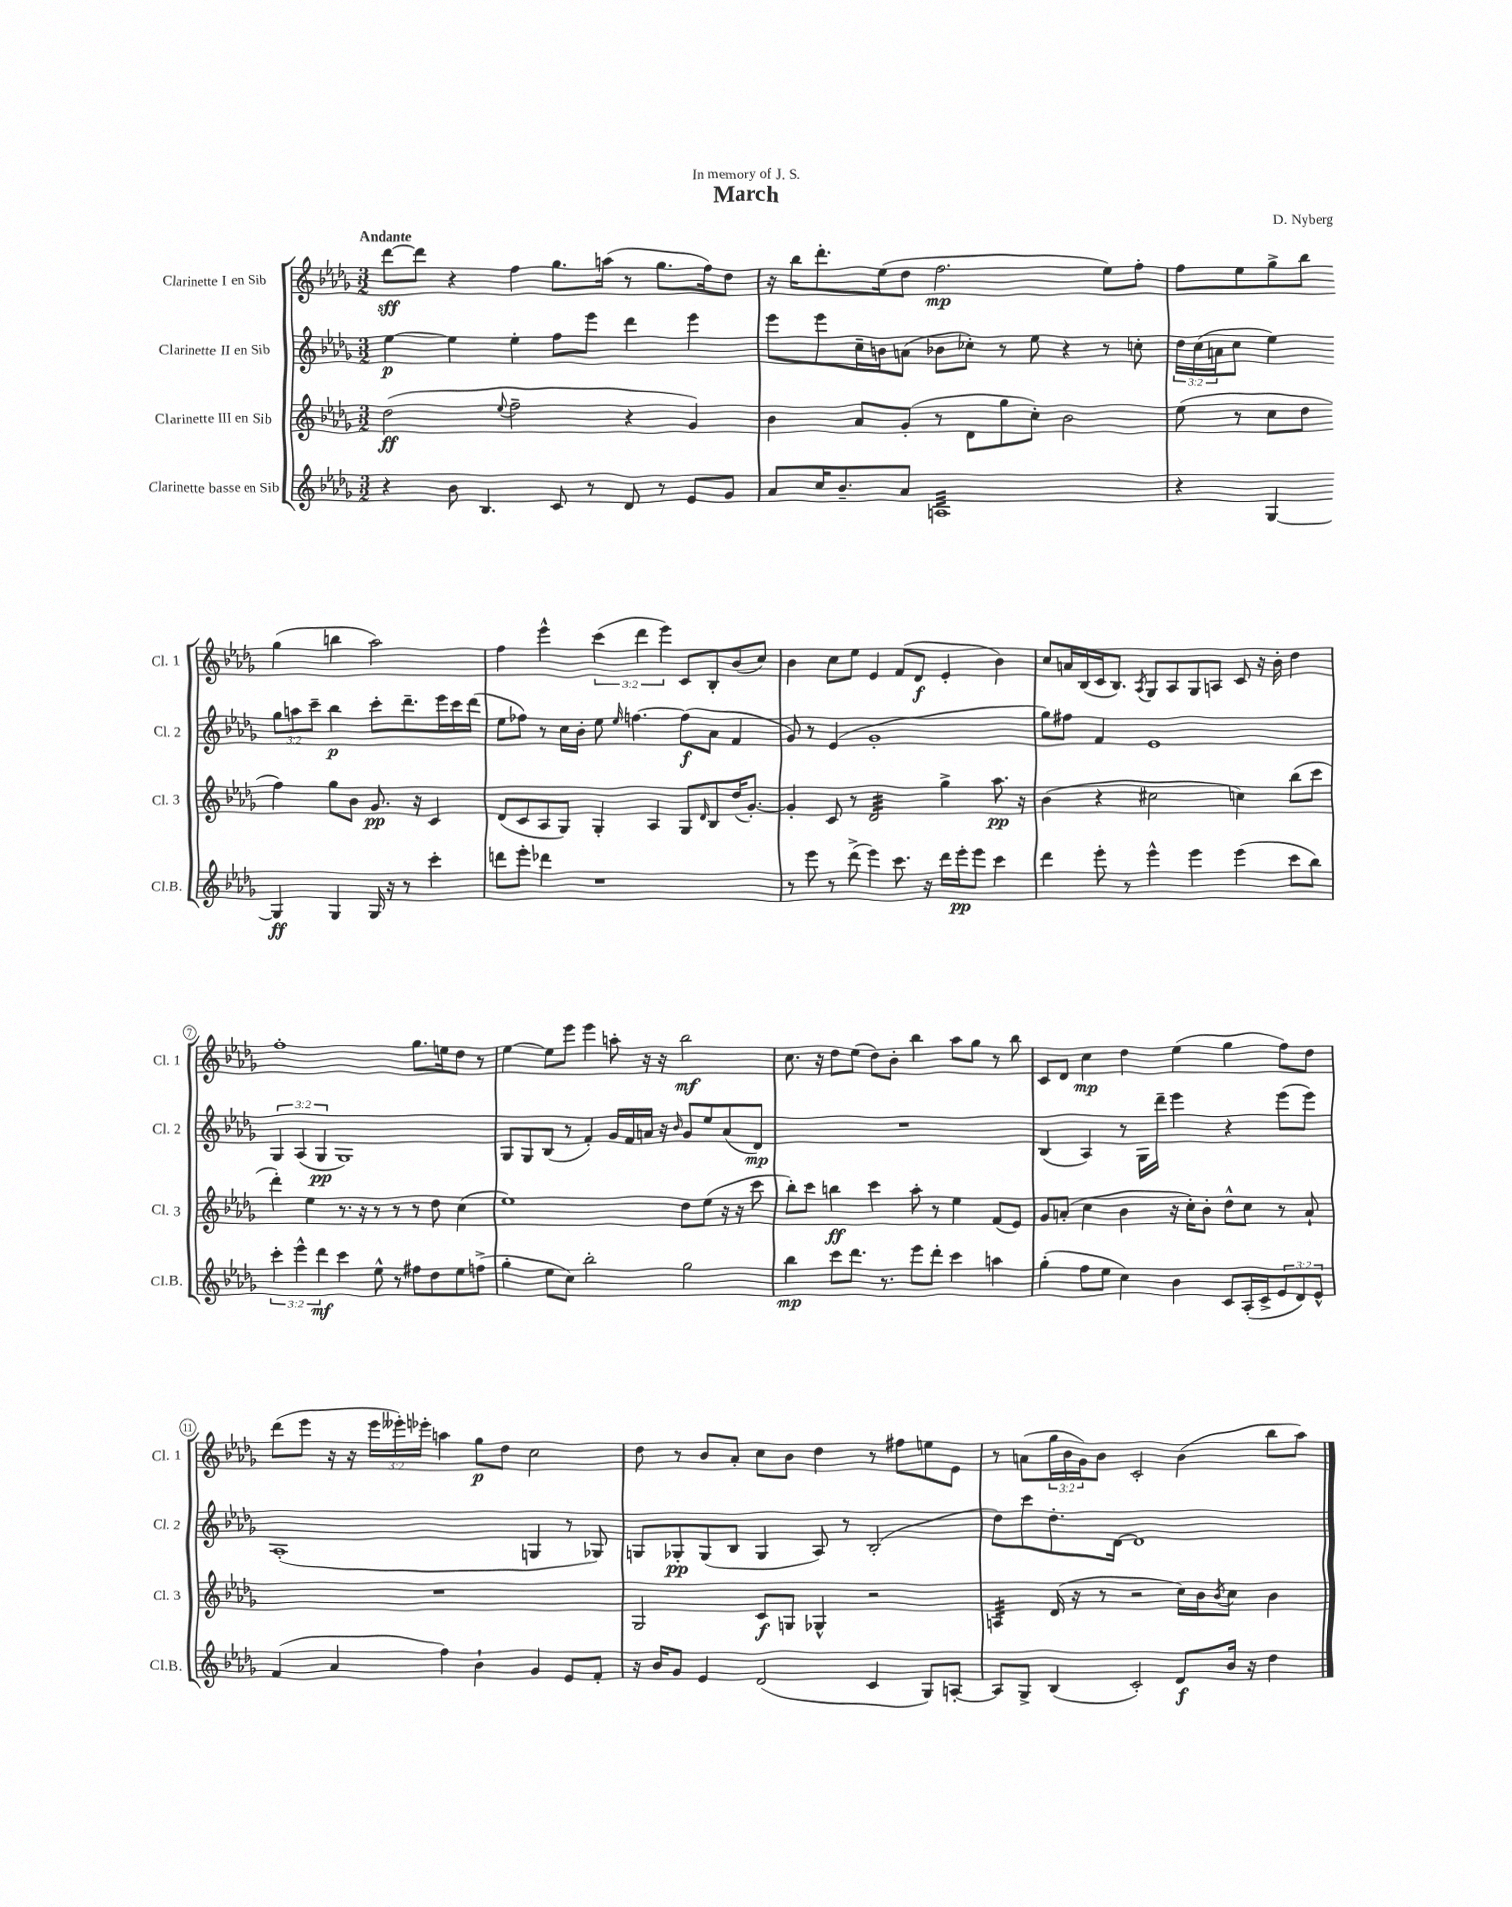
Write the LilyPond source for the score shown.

\header { title = "March" composer = "D. Nyberg" dedication = "In memory of J. S." }
<<
\new StaffGroup <<
\new Staff = "s0" \with { instrumentName = "Clarinette I en Sib" shortInstrumentName = "Cl. 1" } {
    \clef treble \key des \major \numericTimeSignature \time 3/2 \override Staff.TupletNumber.text = #tuplet-number::calc-fraction-text \tempo "Andante"
    des'''8~\sff des'''8 r4 f''4 ges''8. a''16( r8 ges''8. f''16) des''8 |
    r16 bes''16 des'''8.-. ees''16( des''8 f''2.\mp ees''8) f''8-. |
    f''8 ees''8 ges''8-> bes''8 ges''4( b''4 aes''2) |
    f''4 ees'''4-^ \tuplet 3/2 { c'''4( des'''4 ees'''4) } c'8 bes8-. bes'8( c''8) |
    bes'4 c''8 ees''8 ees'4 f'8( des'8\f ees'4-. bes'4) |
    c''8 a'16 bes16( c'16 bes8.) \acciaccatura { aes8 } ges8 aes8 ges8 a8 c'8 r16 bes'16-. des''4 |
    f''1-. ges''8. e''16 des''8 r8 |
    ees''4~ ees''8 ees'''8 ees'''4 a''8-. r16 r16 bes''2\mf |
    c''8. r16 des''8 ees''8( des''8) bes'8-. bes''4 aes''8 ges''8 r8 bes''8 |
    c'8 des'8 c''4\mp des''4 ees''4( ges''4 f''8) des''8 |
    des'''8( ees'''8 r16 r16 \tuplet 3/2 { ees'''16 eeses'''16-.) ees'''16-. } a''4 ges''8\p des''8 c''2 |
    des''8 r8 bes'8 aes'8-. c''8 bes'8 des''4 r8 fis''8 e''8 ees'8 |
    r8 a'8( \tuplet 3/2 { ges''16 bes'16 ges'16) } bes'8 c'2-. bes'4( bes''8 aes''8) \bar "|." |
}
\new Staff = "s1" \with { instrumentName = "Clarinette II en Sib" shortInstrumentName = "Cl. 2" } {
    \clef treble \key des \major \numericTimeSignature \time 3/2 \override Staff.TupletNumber.text = #tuplet-number::calc-fraction-text
    ees''4~\p ees''4 ees''4-. f''8 ees'''8 des'''4 ees'''4 |
    ees'''8 ees'''8 c''16-- b'16 a'8( bes'8 ces''8-.) r8 ees''8 r4 r8 c''8-. |
    \tuplet 3/2 { des''16 c''16( a'16 } c''8 ees''4) \tuplet 3/2 { ges''8 a''8 c'''8-- } bes''4\p c'''8-. des'''8.-- ees'''16 c'''16 des'''16( |
    ees''8 fes''8) r8 c''16 bes'16-. ees''8 \grace { ees''16 } f''4.~ f''8\f( aes'8 f'4 |
    ges'8) r8 ees'4( ges'1-. |
    ges''8) fis''8 f'4 ees'1 |
    \tuplet 3/2 { ges4 aes4( ges4\pp } ges1) |
    ges8 ges8 bes8( r8 f'4-.) ges'16 f'16 a'16 r16 \grace { bes'16 } ges'8 ees''8 a'8( des'8\mp) |
    R1. |
    bes4( aes4) r8 ges16 des'''16-- ees'''4 r4 ees'''8( ees'''8) |
    aes1-.( g4 r8 ges8) |
    g8 ges8-.\pp ges8( bes8 ges4 aes8) r8 bes2-.( |
    des''8) c'''8 des''8.-. des'16~ des'1 \bar "|." |
}
\new Staff = "s2" \with { instrumentName = "Clarinette III en Sib" shortInstrumentName = "Cl. 3" } {
    \clef treble \key des \major \numericTimeSignature \time 3/2
    des''2\ff( \appoggiatura { ees''8 } f''2-- r4 ges'4) |
    bes'4 aes'8 ges'8-.( r8 des'8 ges''8 c''8-.) bes'2 |
    ees''8( r8 c''8 des''8 f''4) ges''8 bes'8 ges'8.\pp r16 c'4 |
    des'8( c'8 aes8 ges8) ges4-. aes4 ges8 \grace { des'16 } bes8 des''16( ges'8.~-.) |
    ges'4-. c'8 r8 des'2:32 ges''4-> aes''8.\pp r16 |
    bes'4( r4 cis''2 c''4) bes''8( c'''8 |
    des'''4-.) ees''4 r8. r16 r8 r8 r8 des''8 c''4( |
    ees''1) des''8 ees''8( r16 r16 c'''8 |
    bes''8-.) c'''8 b''4\ff c'''4 aes''8-. r8 ees''4 f'8( ees'8) |
    ges'8 a'8-.( c''4 bes'4 r16 c''16-.) bes'8-. des''8-^ c''8 r8 a'8-! |
    R1. |
    ges2 c'8\f g8 ges4-^ r2 |
    a4:32 des'16( r16 r8 r2 c''16) bes'16 \acciaccatura { bes'8 } c''8 bes'4 \bar "|." |
}
\new Staff = "s3" \with { instrumentName = "Clarinette basse en Sib" shortInstrumentName = "Cl.B." } {
    \clef treble \key des \major \numericTimeSignature \time 3/2 \override Staff.TupletNumber.text = #tuplet-number::calc-fraction-text
    r4 bes'8 bes4. c'8 r8 des'8 r8 ees'8 ges'8 |
    aes'8 c''16 bes'8.-- aes'8 a1:32 |
    r4 ges4~ ges4\ff ges4 ges16 r16 r8 c'''4-. |
    d'''8 ees'''8-. des'''4 r1 |
    r8 ees'''8 r8 des'''8->( ees'''4) c'''8. r16 des'''16 ees'''16-.\pp ees'''8 c'''4 |
    des'''4 ees'''8-. r8 ees'''4-^ ees'''4 ees'''4( c'''8 bes''8) |
    \tuplet 3/2 { c'''4-. ees'''4-^ des'''4\mf } c'''4 ees''8-^ r8 fis''8 des''8 ees''8 f''8->( |
    ges''4-. ees''8 c''8) bes''2-. ges''2 |
    bes''4\mp c'''8 des'''8. r8. ees'''8 des'''8-. c'''4 a''4 |
    ges''4-.( f''8 ees''8 c''4) bes'4 c'8 aes16-.( c'16-> \tuplet 3/2 { ees'8 des'8) ees'8-^ } |
    f'4( aes'4 f''4) bes'4-! ges'4 ees'8 f'8-. |
    r16 bes'16 ges'8 ees'4 des'2( c'4 ges8) a8~-. |
    a8 ges8-> bes4( c'2-.) des'8\f bes'16 r16 des''4 \bar "|." |
}
>>
>>
\layout { \context { \Score \override BarNumber.stencil = #(make-stencil-circler 0.1 0.3 ly:text-interface::print) } }
